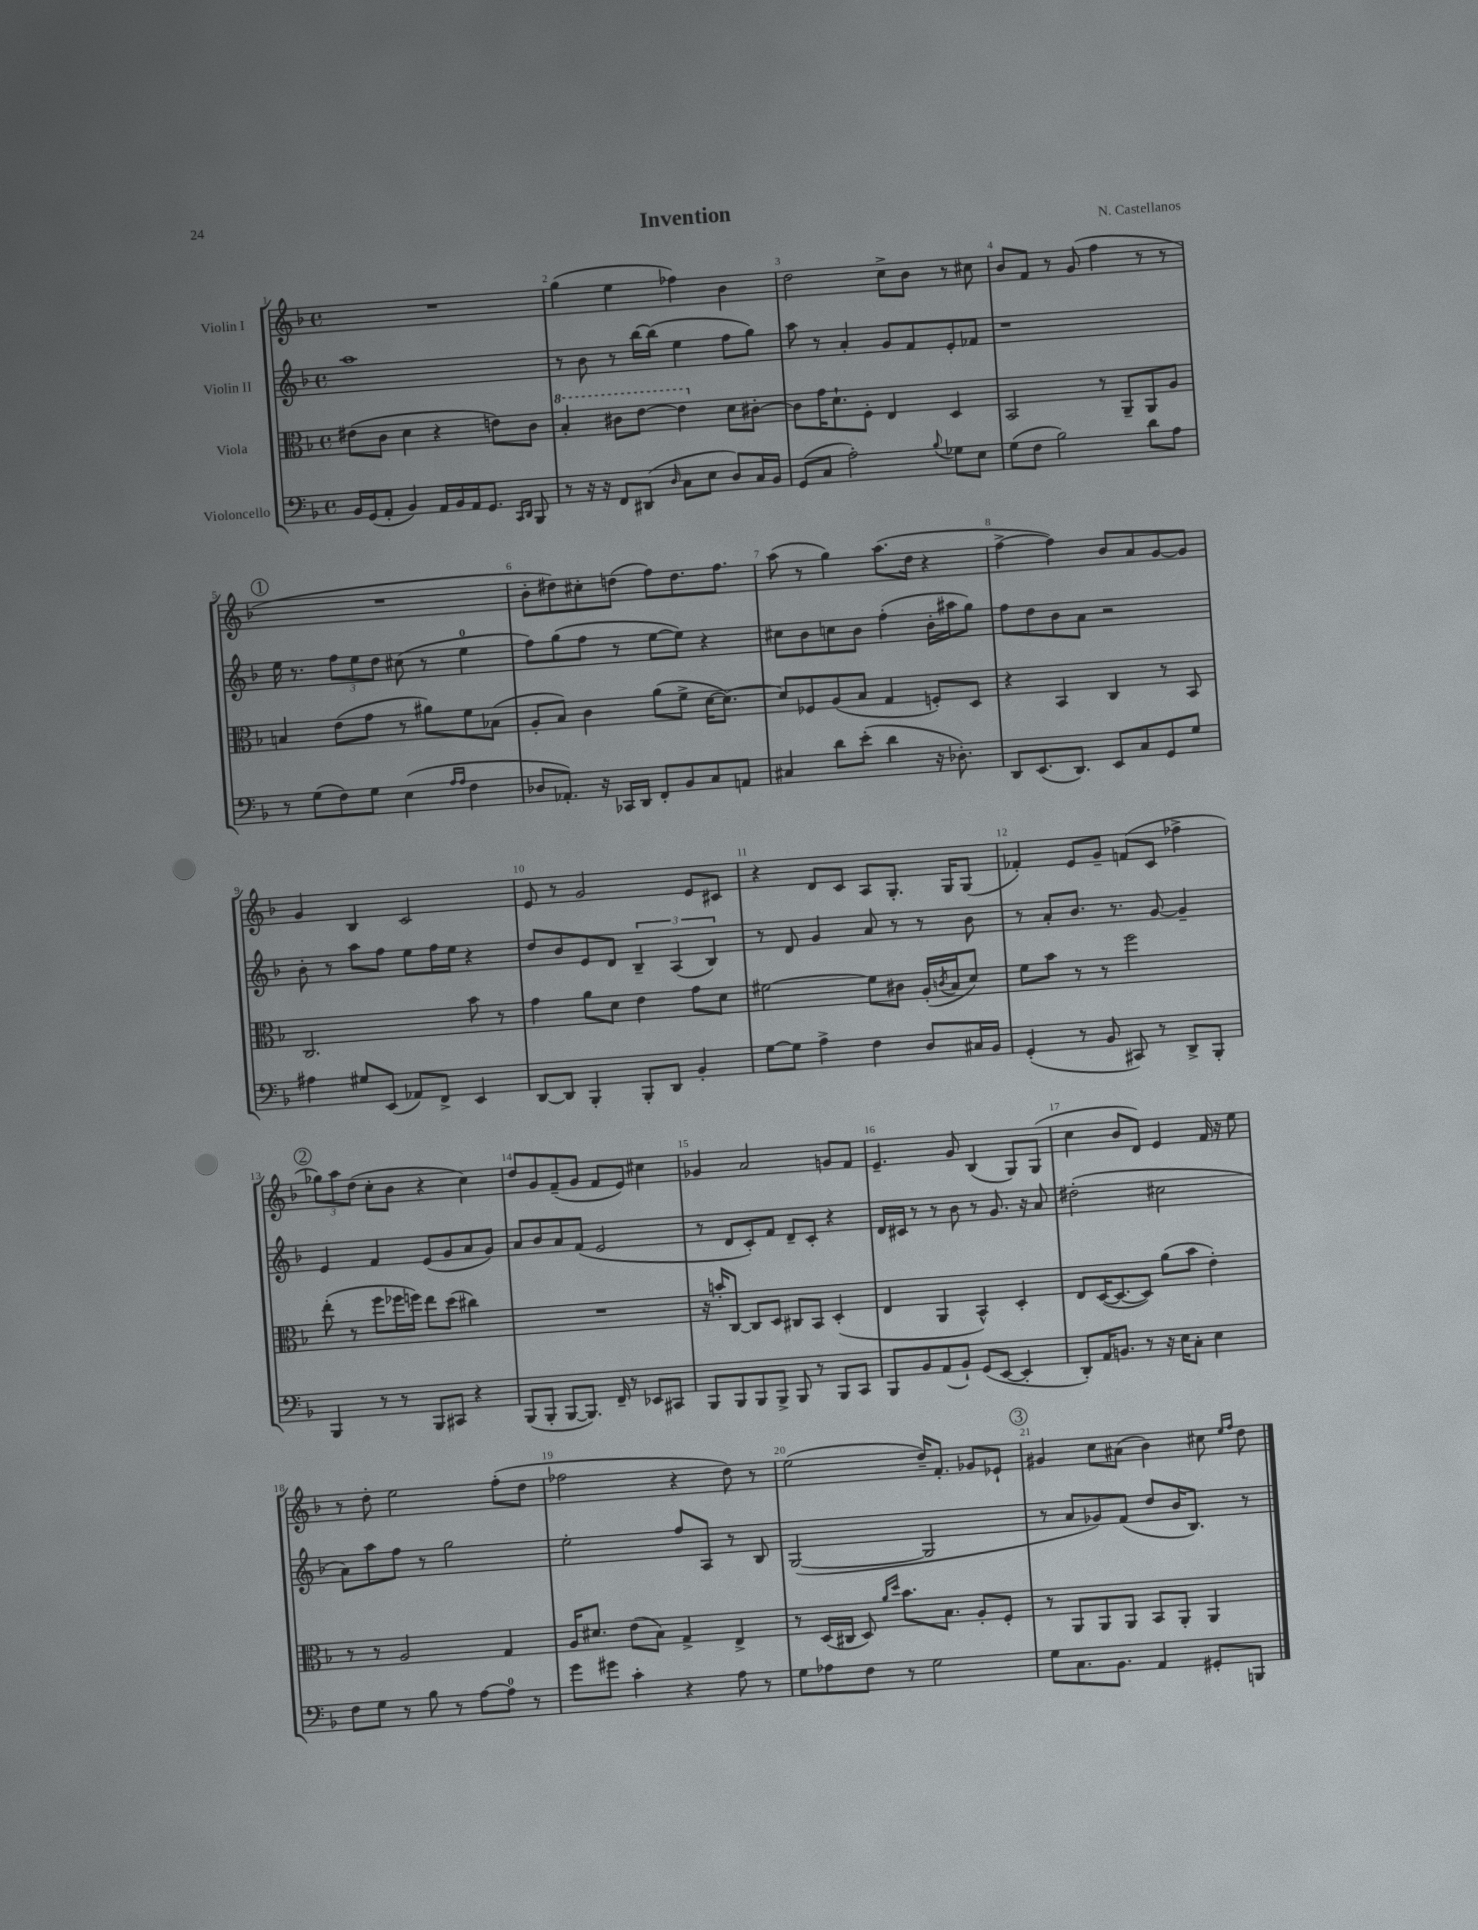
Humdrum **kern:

**kern	**kern	**kern	**kern
*staff4	*staff3	*staff2	*staff1
*clefF4	*clefC3	*clefG2	*clefG2
*k[b-]	*k[b-]	*k[b-]	*k[b-]
*M4/4	*M4/4	*M4/4	*M4/4
*met(c)	*met(c)	*met(c)	*met(c)
16BB-	(8e#	1aa	1r
(16GG	.	.	.
8AA'	8c	.	.
4BB-)	4d	.	.
16AA	4r	.	.
16BB-	.	.	.
16AA	.	.	.
8.GG	.	.	.
.	8e)	.	.
16qqCC	.	.	.
16qqDD	.	.	.
8BBB-	8c	.	.
=	=	=	=
8r	4b-'	8r	(4gg
16r	.	8b-	.
16r	.	.	.
8FF	8cc#	8r	4ee
(8DD#	[8ee	[16bb-	.
.	.	(16bb-]	.
16qqD	.	.	.
8C	4ee]	4ee	4ff-)
8E	.	.	.
8D)	8d	8ff	4b-
16C	[8c#'	8gg)	.
16BB-	.	.	.
=	=	=	=
(8GG	8c#]	8aa	2dd
8C	16g	8r	.
.	8.d`	.	.
2A')	.	4a'	.
.	8F'	.	.
.	4E	8g	8cc^
.	.	8f	8b-
8qqB-	.	.	.
8G-	4D	8e'	8r
8E	.	8f-	8cc#
=	=	=	=
(8G	2BB-	1r	8b-
8F	.	.	8f
2B-)	.	.	8r
.	.	.	(8g
.	8r	.	4ff
.	8AA~	.	.
8d	8AA	.	8r
8A	8A	.	8r
=	=	=	=
8r	4B	16ee	1r
.	.	8.r	.
(8G	.	.	.
8F)	(8e	12ff	.
.	.	12ee	.
8G	8g	.	.
.	.	12dd	.
(4E	8r	(8cc#	.
.	8a#)	8r	.
16qqA	.	.	.
16qqA	.	.	.
4F	8f	4ee	.
.	(8B-	.	.
=	=	=	=
8D-	8A'	8ff)	8b-'
8.AA-')	8B-)	(8gg	8dd#)
.	4c	8ff	8cc#'
16r	.	.	.
16CC-	.	8r	(8dd
16DD	.	.	.
8FF'	(8a	[8ee	8ff)
8BB-	8f^	8ee])	8.dd
8C	[16d	4r	.
.	8.d_)	.	8.ff
8AA	.	.	.
=	=	=	=
4C#	8d]	8cc#	(8aa
.	8F-	8b-	8r
8d	(8A	8cc	4gg)
(8e'	8B-	8b-	.
4d	4G	(4ff'	(8.aa
.	.	.	16dd
16r	8F')	16b-'	4r
8.D-')	.	16aa#	.
.	8D	8gg)	.
=	=	=	=
8DD	4r	8ff	[4ff^
(8.EE	.	8dd	.
.	4BB-	8b-	4ff])
8.DD)	.	.	.
.	.	8a	.
8EE	4C	2r	8b-
8C	.	.	8a
8GG	8r	.	[8g
8G	8BB-	.	8g]
=	=	=	=
4A#	2.C	8b-'	4g
.	.	8r	.
8G#	.	8aa	4B-
(8EE	.	8ff	.
8AA-)	.	8ee	2c
8FF^	.	16ff	.
.	.	16ee	.
4EE	8b-	4r	.
.	8r	.	.
=	=	=	=
[8DD	4g	8dd	8e
8DD]	.	8b-	8r
4BBB-'	8a	8e	2g
.	8d	8d	.
8BBB-'	4e	6B-~	.
8DD	.	.	.
.	.	(6A	.
4BB-'	8g	.	8e
.	.	6B-)	.
.	8d	.	8c#
=	=	=	=
[8G	[2f#	8r	4r
8G]	.	8d	.
4A^	.	4g	8d
.	.	.	8c
4F	8f#]	8a	8A
.	8c#	8r	8.G'
8D	(16A'	8r	.
.	8qc	.	.
.	16B-	.	16G
16C#	8d)	8b-	(8G
16BB-	.	.	.
=	=	=	=
(4GG'	8f	8r	4f-')
.	8b-	8a'	.
8r	8r	8.b-	8e
8BB-	8r	.	8g~
.	.	8.r	.
8CC#)	2ff	.	(8f
8r	.	[8g	8c
8DD^	.	4g~]	4ff-^
8BBB-'	.	.	.
=	=	=	=
4BBB-	(8ee'	4e	12gg-)
.	.	.	12aa
.	8r	.	.
.	.	.	(12dd
8r	8ff	4f	8cc'
8r	16ff-	.	8b-
.	16ff)	.	.
8BBB-	8ee	(8e	4r
8CC#	(8dd	8g	.
4r	4cc#)	8a	4cc)
.	.	8g)	.
=	=	=	=
(8BBB-	1r	8a	8dd
8BBB-'	.	8b-	8g
[8BBB-	.	8a	(8f~
8.BBB-])	.	(8f	8g
.	.	2e	8f
16FF~	.	.	.
8r	.	.	8e)
8EE-	.	.	4cc#
8CC#	.	.	.
=	=	=	=
8BBB-	16r	8r	4g-
.	16b'	.	.
8BBB-	[8C	8d	.
8BBB-	8C]	8c')	2a
8BBB-^	8D	8f	.
8BBB-	8C#	8d~	.
8r	8BB-	8c'	.
8BBB-	(4D'	4r	8g
8CC	.	.	8f
=	=	=	=
8BBB-	4E	16d	4.e~
.	.	16c#	.
8BB-	.	8r	.
(8AA	4AA	8r	.
8BB-`)	.	8b-	8g
(8GG	4BB-^^)	8r	(4B-
[8EE	.	8.g	.
4EE']	4D'	.	8G)
.	.	16r	.
.	.	8a	(8G
=	=	=	=
8DD')	8E	(2dd#'	4cc
16AA	([16D	.	.
8.BB	8.D_	.	.
.	.	.	8b-
8r	8D])	.	8d)
16r	(8a	2cc#	4e
16E	.	.	.
8C'	8b-	.	.
4E	4e')	.	16f
.	.	.	16r
.	.	.	8ee
=	=	=	=
8F	8r	8a)	8r
8G	8r	8aa	8dd'
8r	2A	8ff	2ee
8B-	.	8r	.
8r	.	2gg	.
[8A	.	.	.
8A]	4G	.	(8ff'
8r	.	.	8dd
=	=	=	=
8g	16A	2ee'	2ff-
.	8.d#	.	.
8g#	.	.	.
4c'	(8e	.	.
.	8B-)	.	.
4r	4G^	8ff	4r
.	.	8A	.
8A	4E^	8r	8dd)
8r	.	8B-	8r
=	=	=	=
8G	8r	([2G	(2ee
8A-	(16D	.	.
.	16C#	.	.
8F	8D)	.	.
.	16qqa	.	.
.	16qqdd	.	.
8r	8.b-	.	.
2G	.	2G]	16dd~)
.	8.B-	.	8.f'
.	8A'	.	8g-
.	8F'	.	8e-`
=	=	=	=
8G	8r	8r	4g#
8.C	8AA	8a	.
.	8AA	8g-)	8cc
8.BB-	.	.	.
.	8AA	(8f	(8a#
4AA	8BB-	8dd	4b-)
.	8AA'	16b-	.
.	.	8.B-)	.
8GG#'	4AA	.	8cc#
.	.	.	16qqee
.	.	.	16qqff
8BBB	.	8r	8dd
==	==	==	==
*-	*-	*-	*-
